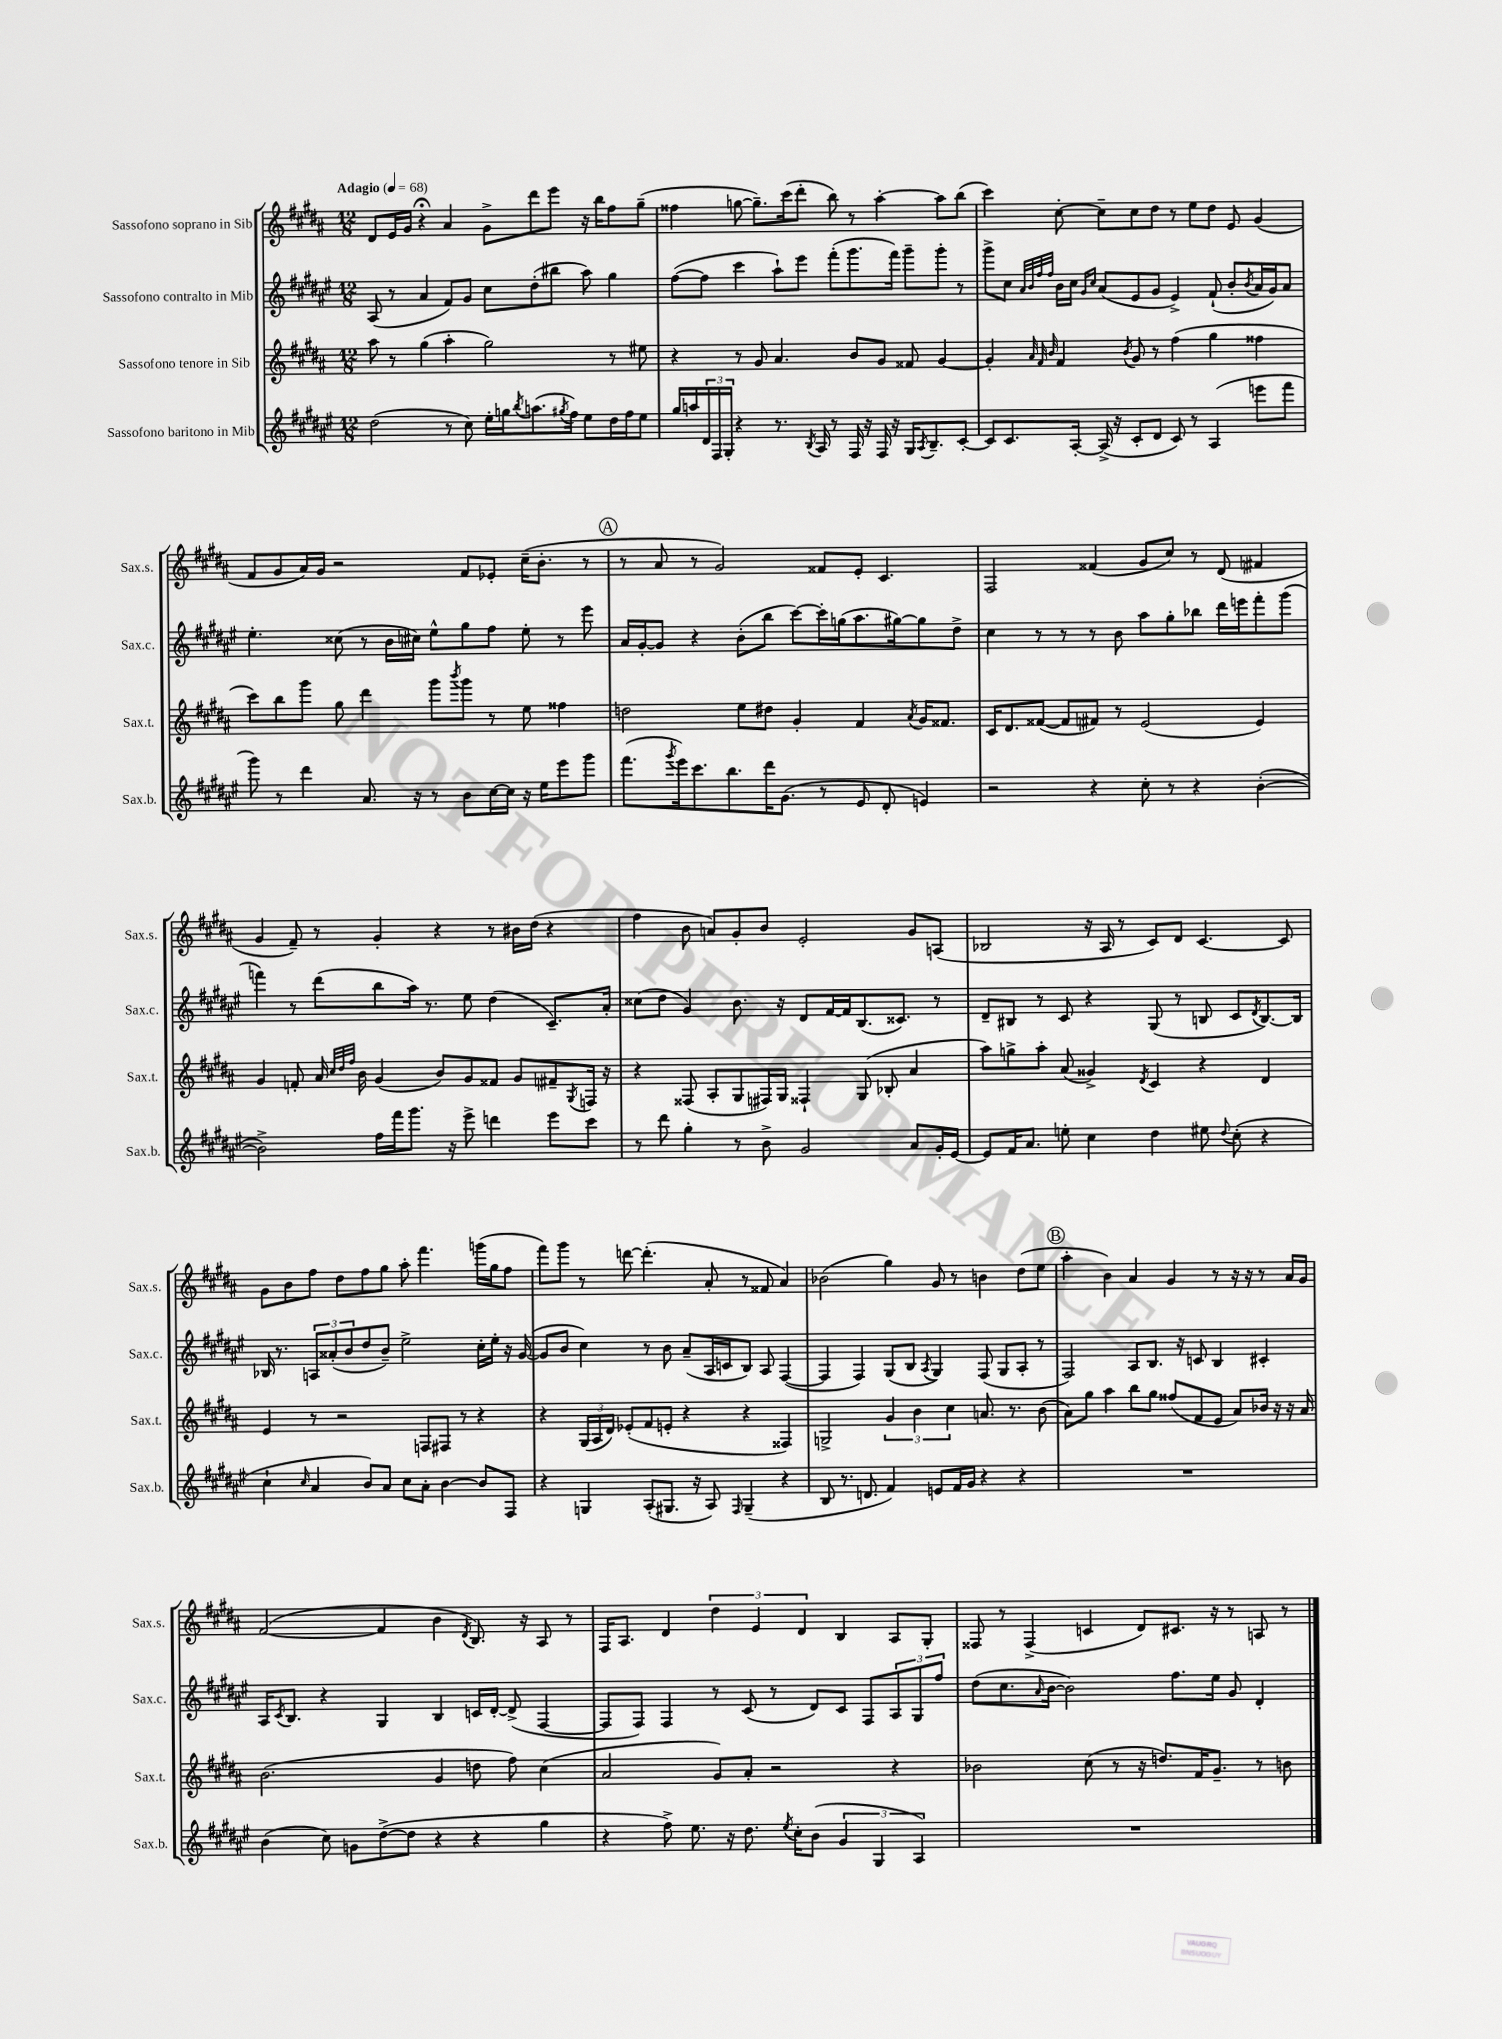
<<
\new StaffGroup <<
\new Staff = "s0" \with { instrumentName = "Sassofono soprano in Sib" shortInstrumentName = "Sax.s." } {
    \clef treble \key b \major \numericTimeSignature \time 12/8 \tempo "Adagio" 4 = 68
    dis'8 e'16 gis'16 r4\fermata ais'4 gis'8-> dis'''8 e'''8 r16 b''16 fis''8 gis''8--( |
    fisis''4 g''8~ g''8.--) cis'''16( dis'''8-. b''8) r8 ais''4~-. ais''8 b''8( |
    cis'''4) cis''8~-. cis''8-- cis''8 dis''8 r8 e''8 dis''8 e'8 gis'4( |
    fis'8 gis'8 ais'16) gis'16 r2 fis'8 ees'8-. cis''16--( b'8.-. r8 |
    \mark \markup { \circle "A" } r8 ais'8 r8 gis'2) fisis'8 e'8-. cis'4. |
    fis2 fisis'4( gis'8 cis''8) r8 dis'8( fis'4 |
    gis'4 fis'8--) r8 gis'4-. r4 r8 bis'16 dis''16( r4 |
    fis''4 b'8 a'8) gis'8-. b'8 e'2-. gis'8 a8( |
    bes2 r16 ais16 r8 cis'8) dis'8 cis'4.~ cis'8 |
    gis'8 b'8 fis''8 dis''8 fis''8 gis''8 ais''8-. fis'''4. g'''16( gis''16 fis''8 |
    fis'''8) gis'''8 r8 d'''8~ d'''4.-.( ais'8-. r8 fisis'8 ais'4) |
    bes'2( gis''4) gis'8 r8 b'4 dis''8( e''8 |
    \mark \markup { \circle "B" } ais''4-. b'4) ais'4 gis'4 r8 r16 r16 r8 ais'16 gis'16 |
    fis'2~( fis'4 b'4 \acciaccatura { dis'8 } b8.) r16 ais8 r8 |
    fis16 ais8. dis'4 \tuplet 3/2 { dis''4 e'4 dis'4 } b4 ais8 gis8-. |
    fisis8 r8 fisis4->( c'4 dis'8) cis'8. r16 r8 a8 r8 \bar "|." |
}
\new Staff = "s1" \with { instrumentName = "Sassofono contralto in Mib" shortInstrumentName = "Sax.c." } {
    \clef treble \key fis \major \numericTimeSignature \time 12/8
    ais8( r8 ais'4 fis'8) gis'8 cis''8 dis''8-.( bis''8 ais''8) gis''4 |
    fis''8~( fis''8 cis'''4 ais''8-!) eis'''8 fis'''8-.( gis'''8. fis'''16) gis'''8-- gis'''8-. r8 |
    gis'''8-> cis''8 \grace { ais'32 b'32 fis''32 fis''32 } b'16 cis''16 \grace { gis'16 cis''16 } ais'8( eis'8 gis'8 eis'4->) fis'8-!( b'8-. \acciaccatura { b'8 } ais'16 gis'16) ais'8 |
    eis''4.-. cisis''8( r8 b'16 cis''16) eis''8-^ gis''8 fis''8 eis''8-. r8 eis'''8 |
    \mark \markup { \circle "A" } ais'16 gis'16~-. gis'8 r4 b'8-.( b''8 cis'''8~) cis'''16-. g''16( ais''8. gis''16~) gis''8 dis''8-> |
    cis''4 r8 r8 r8 b'8 ais''8 gis''8-. bes''8 dis'''16 e'''16 fis'''8-. gis'''8( |
    f'''4) r8 dis'''8( b''8 ais''16) r8. eis''8 dis''4( cis'8.--) ais'16-. |
    cisis''8( dis''8 gis'4) b'8. r16 dis'8 fis'16~ fis'16 b8.( cisis'8.) r8 |
    dis'8-- bis8 r8 cis'8 r4 gis8( r8 b8 cis'8 \acciaccatura { dis'8 } b8.~) b16 |
    bes16 r8. \tuplet 3/2 { a8 aisis'8-.( b'8 } dis''8 b'8--) eis''2-> cis''16-. eis''16-. r16 gis'16~( |
    gis'8 b'8 cis''4) r8 b'8 ais'8--( ais16 c'16 b8) ais8 fis4~( |
    fis4 fis4) gis8( b8 \acciaccatura { ais8 } gis4) fis8( gis8 ais8-. r8 |
    \mark \markup { \circle "B" } fis2) ais8 b8. r16 c'8 b4 cis'4-. |
    ais16 \acciaccatura { cis'8 } b8. r4 gis4 b4 c'16 dis'16~-. dis'8->( fis4~ |
    fis8 fis8) fis4 r8 cis'8( r8 dis'8) cis'8 fis8 \tuplet 3/2 { ais8 gis8 fis''8 } |
    dis''8( cis''8. \grace { ais'16 } b'16~ b'2) fis''8. eis''16 gis'8 dis'4-. \bar "|." |
}
\new Staff = "s2" \with { instrumentName = "Sassofono tenore in Sib" shortInstrumentName = "Sax.t." } {
    \clef treble \key b \major \numericTimeSignature \time 12/8
    ais''8 r8 gis''4( ais''4-. gis''2) r8 eis''8 |
    r4 r8 gis'8 ais'4. b'8 gis'8 fisis'8 gis'4~ |
    gis'4-. \grace { ais'32 fis'32 b'32 } fis'4 \acciaccatura { b'8 } gis'8 r8 fis''4( gis''4 fisis''4 |
    cis'''8) b''8 gis'''8 gis''8 dis'''4 gis'''8 \acciaccatura { b'''8 } gis'''8 r8 e''8 fisis''4 |
    \mark \markup { \circle "A" } d''2 e''8 dis''8 gis'4-. fis'4 \acciaccatura { ais'8 } gis'16 fisis'8. |
    cis'16 dis'8. fisis'8~( fisis'8 fis'8) r8 e'2( e'4) |
    gis'4 f'8-. ais'16 \grace { cis''32 dis''32 fis''32 } b'16 gis'4( b'8) gis'8 fisis'8 gis'8 fis'8-- \acciaccatura { gis8 } f16 r16 |
    r4 fisis8( ais8-. gis8 fis16) gis16 fisis4-! gis8( bes8-. ais'4 |
    ais''8) g''8-> ais''8-. ais'8( gisis'4->) \acciaccatura { dis'8 } cis'4 r4 dis'4 |
    e'4 r8 r2 f8 fis8 r8 r4 |
    r4 \tuplet 3/2 { gis16( ais16 dis'16) } ees'8-.( fis'8 e'8-. r4 r4 fisis4) |
    g2-> \tuplet 3/2 { gis'4 b'4 cis''4 } a'8. r8. b'8( |
    \mark \markup { \circle "B" } ais'8) gis''8 ais''4 b''8 gis''8 fisis''8( fis'8 e'8 ais'8) bes'16 r16 r16 ais'16 |
    b'2.( gis'4 d''8 fis''8) cis''4( |
    ais'2 gis'8) ais'8-. r2 r4 |
    bes'2 cis''8( r8 r16 d''8.) fis'16 gis'8.-- r8 b'8 \bar "|." |
}
\new Staff = "s3" \with { instrumentName = "Sassofono baritono in Mib" shortInstrumentName = "Sax.b." } {
    \clef treble \key fis \major \numericTimeSignature \time 12/8
    dis''2( r8 cis''8) eis''16-. g''16 \acciaccatura { b''8 } a''8.( \acciaccatura { gis''8 } fis''16) eis''8 dis''16 fis''16 eis''8 |
    gis''16 a''16 \tuplet 3/2 { dis'16 fis16 gis16-. } r4 r8. \acciaccatura { b8 } ais16 r8 fis16 r16 fis16 r16 gis16 \acciaccatura { ais8 } b8.-- cis'8~-. |
    cis'8 cis'8. ais16~-. ais16->( r16 cis'8-. dis'8 cis'8) r8 ais4( e'''8 fis'''8 |
    gis'''8) r8 dis'''4 ais'8. r16 r8 b'8 cis''16~ cis''16 r16 eis''16 eis'''8 gis'''8 |
    \mark \markup { \circle "A" } fis'''8.( \acciaccatura { gis'''8 } eis'''16) cis'''8. b''8. dis'''16 gis'8.( r8 eis'8 dis'8-. e'4) |
    r2 r4 cis''8-. r8 r4 b'4~-.( |
    b'2->) fis''16 fis'''16 gis'''8. r16 eis'''8-> d'''4 eis'''8 cis'''8 |
    r8 dis'''8 gis''4-. r8 b'8-> gis'2 ais'8 gis'16-. eis'16~ |
    eis'8 fis'16 ais'8. e''8-. cis''4 dis''4 eis''8 \appoggiatura { dis''8 } cis''8-.( r4 |
    cis''4-! \grace { cis''16 } ais'4 b'8) ais'8 cis''8 ais'8-. b'4~ b'8 fis8 |
    r4 g4 ais8-.( gis8. r16 ais8) \grace { fis16 } gis4--( r4 |
    b8 r8. d'8. fis'4) e'8 fis'16 gis'16 r4 r4 |
    \mark \markup { \circle "B" } R1. |
    b'4( cis''8) g'8 dis''8~->( dis''8 r4 r4 gis''4 |
    r4 fis''8->) eis''8. r16 dis''8. \acciaccatura { eis''8 } cis''16-. b'8( \tuplet 3/2 { gis'4 gis4 ais4) } |
    R1. \bar "|." |
}
>>
>>
\layout { \context { \Score \remove "Bar_number_engraver" } }
